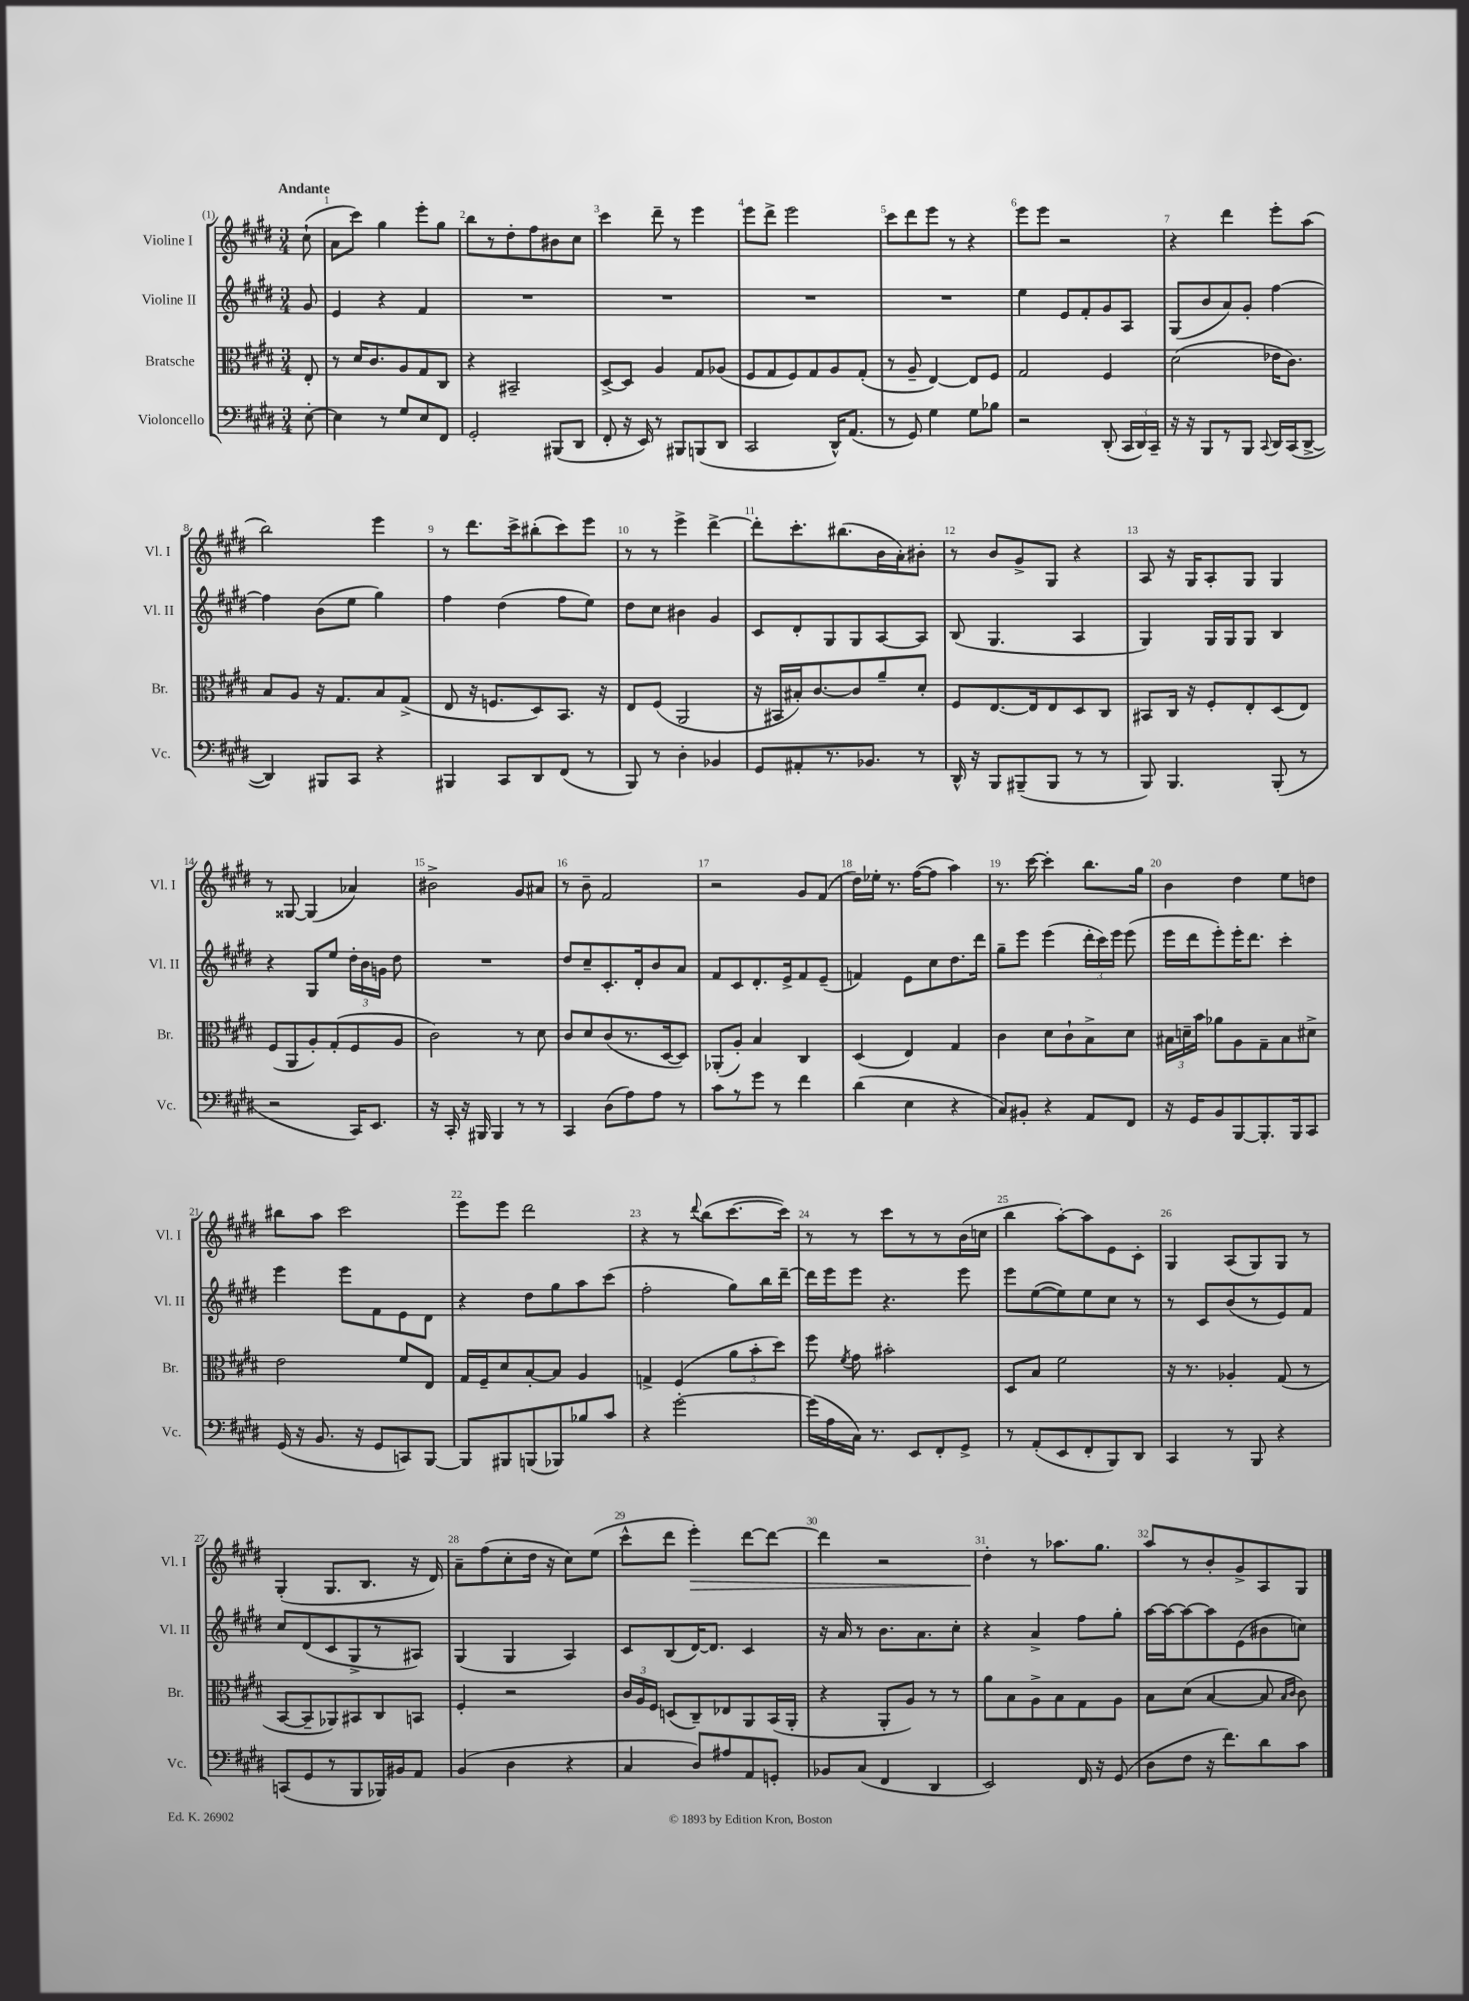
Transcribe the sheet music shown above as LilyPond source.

<<
\new StaffGroup <<
\new Staff = "s0" \with { instrumentName = "Violine I" shortInstrumentName = "Vl. I" } {
    \clef treble \key e \major \numericTimeSignature \time 3/4 \partial 8 \tempo "Andante"
    \autoBeamOff cis''8-!( |
    a'8[ cis'''8]) gis''4 e'''8[-. gis''8] |
    b''8[ r8 dis''8-. fis''8 bis'8 cis''8] |
    cis'''4 dis'''8-- r8 e'''4 |
    e'''8[ dis'''8]-> e'''2 |
    cis'''8[ dis'''8 e'''8] r8 r4 |
    e'''8[ e'''8] r2 |
    r4 dis'''4 e'''8[-. a''8]( |
    b''2) e'''4 |
    r8 dis'''8.[ cis'''16-> bis''8-.( cis'''8) e'''8] |
    r8 r8 e'''4-> dis'''4~-> |
    dis'''8[-. cis'''8.-. bis''8.( b'16 a'16-.) bis'8]-. |
    r8 b'8[ gis'8-> gis8] r4 |
    a8 r16 gis16[ a8-. gis8] gis4 |
    r8 gisis8~ gisis4( aes'4) |
    bis'2-> gis'8[ ais'8] |
    r8 b'8-- fis'2 |
    r2 gis'8[ fis'8]( |
    dis''16[) ees''16]-. r8. fis''16[~( fis''8] a''4) |
    r8. cis'''16~ cis'''4-. b''8.[ gis''16] |
    b'4 dis''4 e''8[ d''8] |
    bis''8[ a''8] cis'''2 |
    e'''8[ e'''8] dis'''2 |
    r4 r8 \appoggiatura { dis'''8 } b''8[( cis'''8.~ cis'''16]) |
    r8 r8 cis'''8[ r8 r8 b'16( c''16] |
    b''4 a''8[~-.) a''8 e'8 cis'8]-. |
    gis4 a8[( gis8) gis8] r8 |
    gis4-.( gis8.[ b8.] r16 dis'16) |
    a'8[-- fis''8( cis''8-. dis''16] r16 cis''8[) e''8]( |
    cis'''8[-^ dis'''8] e'''4-.\>) dis'''8[~ dis'''8]~ |
    dis'''4 r2 |
    dis''4-.\! r8 aes''8.[ gis''8.] |
    a''8[ r8 b'8-. gis'8-> a8 gis8] \bar "|." |
}
\new Staff = "s1" \with { instrumentName = "Violine II" shortInstrumentName = "Vl. II" } {
    \clef treble \key e \major \numericTimeSignature \time 3/4 \partial 8
    \autoBeamOff gis'8 |
    e'4 r4 fis'4 |
    R2. |
    R2. |
    R2. |
    R2. |
    e''4 e'8[ fis'8-. gis'8 a8] |
    gis8[( b'8 a'8) gis'8]-. fis''4~ |
    fis''4 b'8[( e''8] gis''4) |
    fis''4 dis''4( fis''8[ e''8]) |
    dis''8[ cis''8] bis'4 gis'4 |
    cis'8[ dis'8-. gis8 gis8 a8~ a8] |
    b8( gis4. a4 |
    gis4) gis16[ gis16 gis8] b4 |
    r4 gis8[ e''8] \tuplet 3/2 { dis''16[-. b'16 g'16] } dis''8 |
    R2. |
    dis''8[ cis''8-- cis'8.-. dis'16-. b'8 a'8] |
    fis'8[ cis'8 dis'8.-. e'16-> fis'8 e'8]--( |
    f'4) e'8[ cis''8 dis''8. dis'''16] |
    gis''8[-- e'''8] e'''4( \tuplet 3/2 { dis'''16[-. cis'''16) e'''16] } e'''8( |
    e'''16[ dis'''16 e'''8-.) e'''16-. dis'''8.] cis'''4-. |
    e'''4 e'''8[ fis'8 e'8 dis'8] |
    r4 dis''8[ gis''8 a''8 cis'''8]( |
    fis''2-. gis''8[) b''16 dis'''16]~-- |
    dis'''16[ e'''16 e'''8] r4. e'''8 |
    e'''8[ e''8~( e''8) e''8 cis''8] r8 |
    r8 cis'8[ b'8( r8 e'8) fis'8] |
    cis''8[ dis'8( cis'8 gis8-> r8 ais8]) |
    gis4( gis4 a4) |
    cis'8[ b8( dis'16~) dis'8.] cis'4 |
    r16 a'16 r8 b'8.[ a'8. cis''8]-. |
    r4 a'4-> fis''8[ gis''8]-. |
    a''16[~ a''16~ a''8~ a''8 e'8( bis'8 c''8]) \bar "|." |
}
\new Staff = "s2" \with { instrumentName = "Bratsche" shortInstrumentName = "Br." } {
    \clef alto \key e \major \numericTimeSignature \time 3/4 \partial 8
    \autoBeamOff e8-. |
    r8 dis'16[ cis'8. a8 gis8 cis8] |
    r4 bis,2-- |
    dis8[~-> dis8] a4 gis8[ aes8]( |
    fis8[ gis8 fis8) gis8 a8 gis8]-.( |
    r8 a8-- e4~) e8[ fis8] |
    gis2 fis4 |
    dis'2( ees'16[ cis'8.]) |
    b8[ a8] r16 gis8.[ b8 gis8]->( |
    e8 r16 f8.[ dis8) b,8.] r16 |
    e8[ fis8]( a,2 |
    r16 bis,16[ bis16-.) cis'8.~ cis'8 a'8-- dis'8]-. |
    fis8[ e8.~ e16 e8 dis8 cis8] |
    bis,8[ cis16] r16 fis8[-. e8-. dis8( e8]) |
    fis8[( a,8 a8-.) gis8-.( fis8 a8] |
    cis'2) r8 dis'8 |
    cis'8[ dis'8 cis'8( r8. dis16~ dis8]) |
    aes,8[-.( a8]-.) b4 cis4 |
    dis4( e4) gis4 |
    cis'4 dis'8[ cis'8-! b8-> dis'8] |
    \tuplet 3/2 { bis16[ d'16-- b'16] } aes'8[ a8 gis8-- bis8 dis'8]-> |
    e'2 fis'8[ e8] |
    gis16[ fis16-- dis'8 b8~-. b8] a4 |
    g4-> fis4( \tuplet 3/2 { a'8[ b'8-. dis''8]) } |
    fis''8 \acciaccatura { fis'8 } gis'8 bis'2-. |
    dis8[ b8] fis'2 |
    r16 r8. aes4-. gis8( r8 |
    b,8[~ b,8-- aes,8) bis,8 cis8 b,8] |
    fis4-. r2 |
    \tuplet 3/2 { cis'16[ a16 fis16] } d8[( cis8--) ees8 a,8 b,16( a,16]-. |
    r4 a,8[-. a8]) r8 r8 |
    a'8[ b8 a8-> b8 gis8 a8] |
    b8[ dis'8]( b4~ b8 \grace { b16[ cis'16] } cis'8) \bar "|." |
}
\new Staff = "s3" \with { instrumentName = "Violoncello" shortInstrumentName = "Vc." } {
    \clef bass \key e \major \numericTimeSignature \time 3/4 \partial 8
    \autoBeamOff e8~-. |
    e4 r8 gis8[ e8 fis,8] |
    gis,2-. bis,,8[( dis,8] |
    fis,8-. r16 e,16) r8 bis,,8[ b,,8( dis,8] |
    cis,2 dis,16[-^) a,8.]( |
    r8 gis,8) gis4 gis8[ bes8] |
    r2 dis,8-.( \tuplet 3/2 { cis,16[ dis,16) cis,16]-- } |
    r16 r16 b,,8[ r8 b,,8] \appoggiatura { cis,8 } dis,16[ cis,16( dis,8]~-> |
    dis,4) bis,,8[ cis,8] r4 |
    bis,,4 cis,8[ dis,8 fis,8]( r8 |
    b,,8) r8 dis4-. bes,4 |
    gis,8[ ais,8-. r8. bes,8.] r8 |
    dis,16-^ r16 b,,8[ bis,,8--( bis,,8] r8 r8 |
    b,,8) b,,4. b,,8-.( r8 |
    r2 cis,16[) e,8.] |
    r16 cis,16-. r16 bis,,16 bis,,4 r8 r8 |
    cis,4 dis8[( a8) a8] r8 |
    cis'8[ r8 gis'8] r8 fis'4 |
    dis'4( e4 r4 |
    cis8[) bis,8]-. r4 a,8[ fis,8] |
    r16 gis,16[ b,8 b,,8~ b,,8.-. b,,16 cis,8] |
    gis,16( r16 b,8. r16 gis,8[ c,8) b,,8]~ |
    b,,8[ bis,,8 b,,8( bes,,8) bes8 cis'8] |
    r4 gis'2~-. |
    gis'16[( a16 cis16]) r8. e,8[ fis,8-. gis,8]-> |
    r8 a,8[-.( e,8 fis,8-. b,,8) dis,8] |
    cis,4 r8 b,,8 r4 |
    c,8[( gis,8 r8 b,,8 bes,,16) bis,16 a,8] |
    b,4( dis4 r4 |
    cis4 dis8[) ais8 a,8 g,8]-. |
    bes,8[ cis8]( fis,4 dis,4 |
    e,2) fis,16 r16 gis,8( |
    dis8[ fis8] r16 fis'8.[) dis'8 cis'8] \bar "|." |
}
>>
>>
\layout { \context { \Score \override BarNumber.break-visibility = ##(#f #t #t) barNumberVisibility = #all-bar-numbers-visible } }
